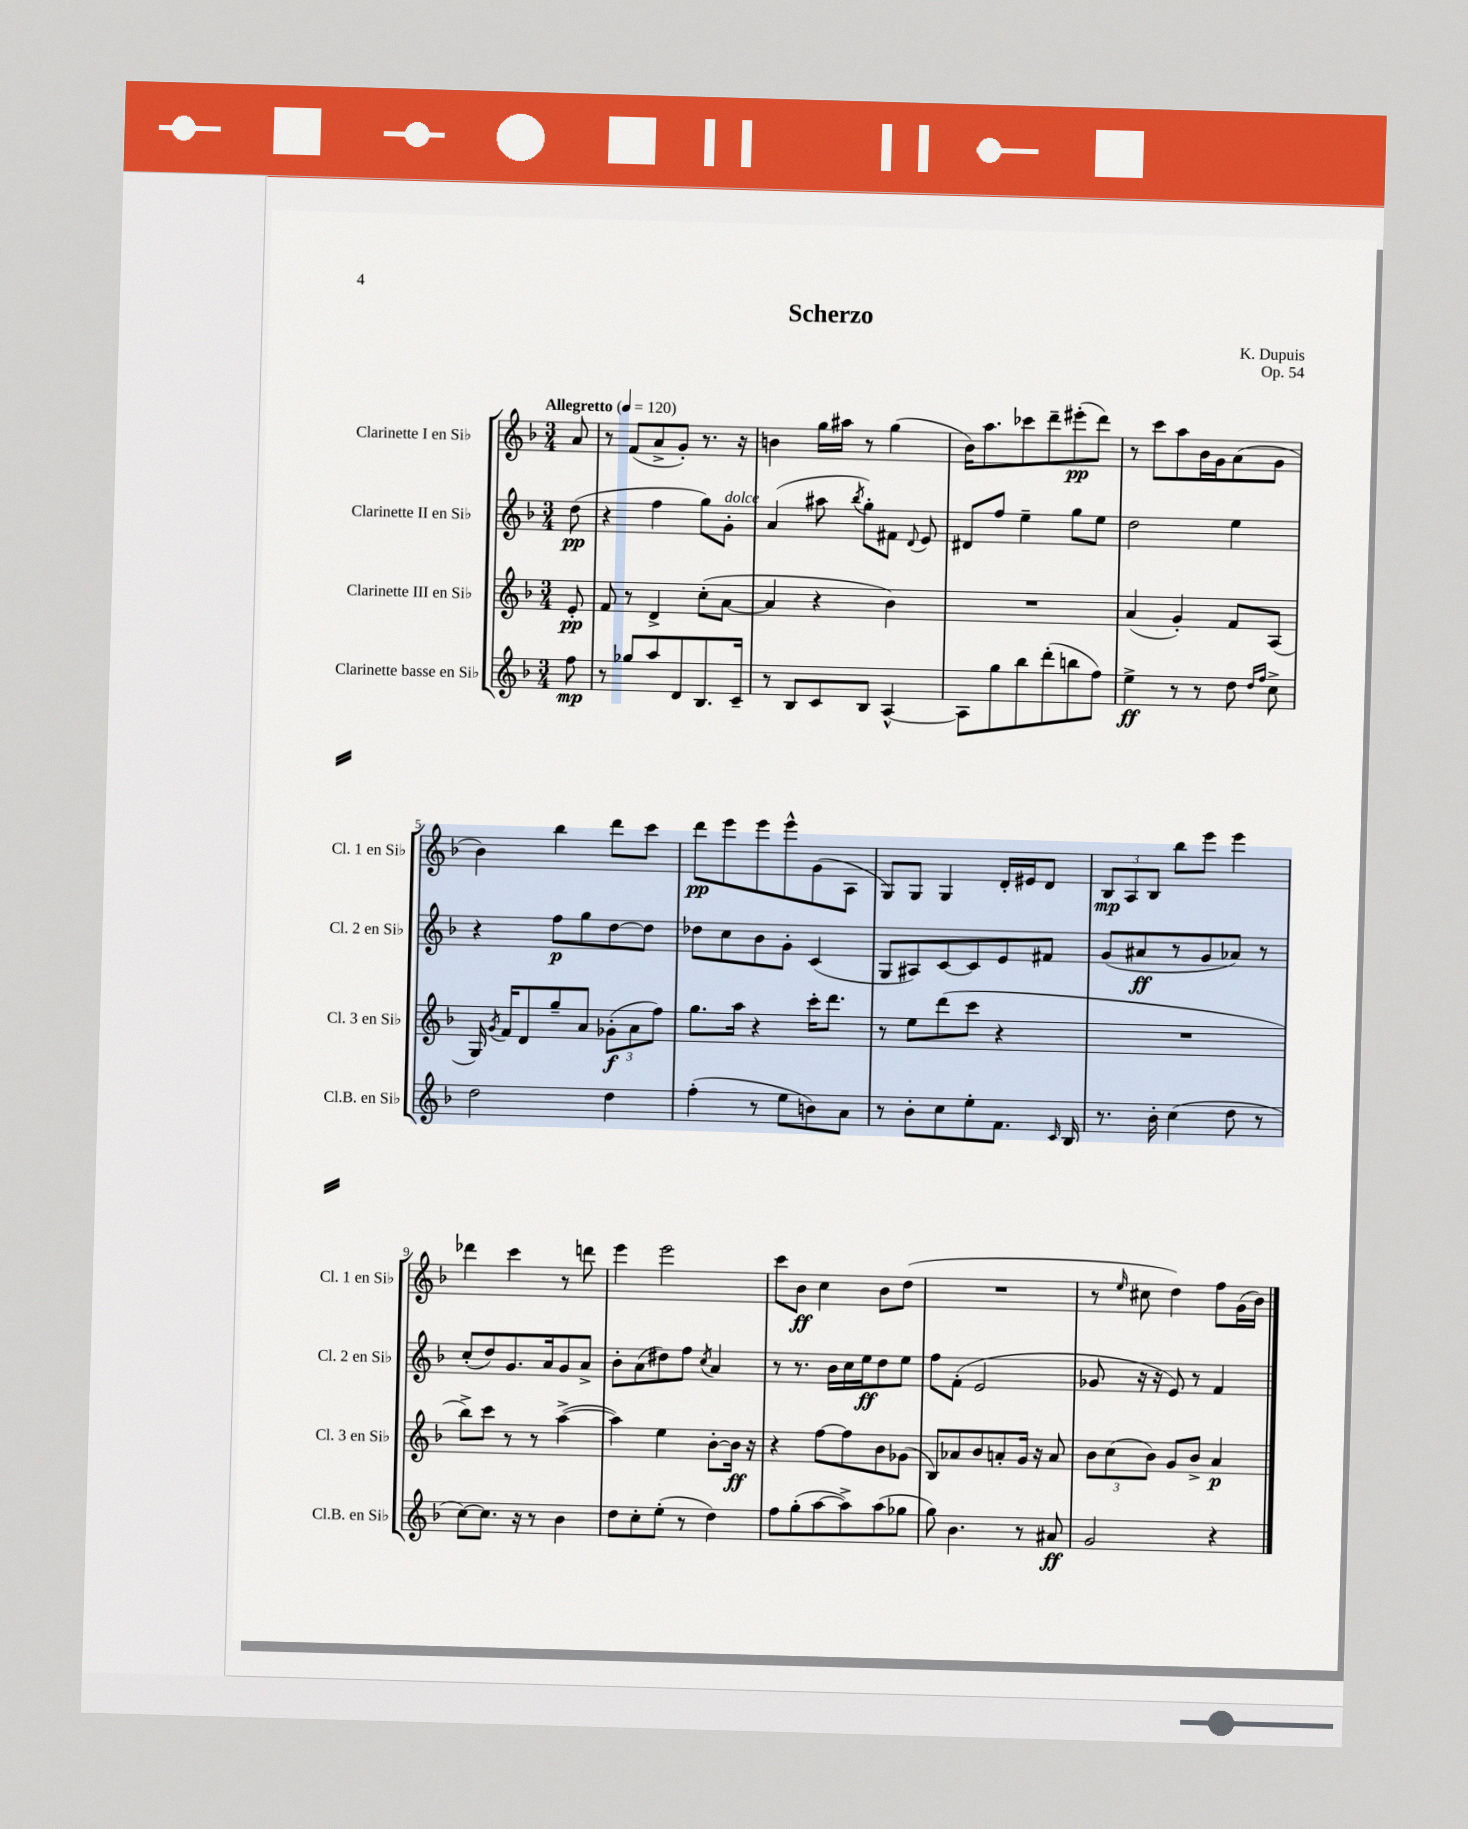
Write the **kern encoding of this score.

**kern	**dynam	**kern	**dynam	**kern	**dynam	**kern	**dynam
*part4	*part4	*part3	*part3	*part2	*part2	*part1	*part1
*staff4	*staff4	*staff3	*staff3	*staff2	*staff2	*staff1	*staff1
*I"Clarinette basse en Si♭	*	*I"Clarinette III en Si♭	*	*I"Clarinette II en Si♭	*	*I"Clarinette I en Si♭	*
*I'Cl.B. en Si♭	*	*I'Cl. 3 en Si♭	*	*I'Cl. 2 en Si♭	*	*I'Cl. 1 en Si♭	*
*clefG2	*	*clefG2	*	*clefG2	*	*clefG2	*
*k[b-]	*	*k[b-]	*	*k[b-]	*	*k[b-]	*
*M3/4	*	*M3/4	*	*M3/4	*	*M3/4	*
*MM120	*	*MM120	*	*MM120	*	*MM120	*
=	=	=	=	=	=	=	=
!	!	!	!	!	!	!LO:TX:a:B:t=Allegretto	!
8ff\	mp	8e'/	pp	(8dd\	pp	8a/	.
=1	=1	=1	=1	=1	=1	=1	=1
8r	.	8f/	.	4r	.	8r	.
8gg-X/L	.	8r	.	.	.	(8f/L	.
8aa/	.	4d^/	.	4ff\	.	8a^/	.
8d/	.	.	.	.	.	8g'/J)	.
8.B-/	.	(8cc'\L	.	8gg\L)	.	8.r	.
!	!	!	!	!LO:TX:a:i:t=dolce	!	!	!
.	.	[8a\J	.	8g'\J	.	.	.
16c~/Jk	.	.	.	.	.	16r	.
=2	=2	=2	=2	=2	=2	=2	=2
8r	.	4a/]	.	(4a/	.	4bn\	.
8B-/L	.	.	.	.	.	.	.
8c/	.	4r	.	8aa#X\	.	16gg\LL	.
.	.	.	.	.	.	16aa#X\JJ	.
.	.	.	.	8qbb-/	.	.	.
8B-/J	.	.	.	8gg'\L)	.	8r	.
[4A^^/	.	4b-\)	.	8f#X\J	.	(4gg\	.
.	.	.	.	8qqd/	.	.	.
.	.	.	.	8e/	.	.	.
=3	=3	=3	=3	=3	=3	=3	=3
8A\L]	.	2.r	.	8d#X/L	.	16b-\KL)	.
.	.	.	.	.	.	8.aa\	.
8gg\	.	.	.	8ff/J	.	.	.
8bb-\	.	.	.	4ee~\	.	8ccc-X\	.
(8ddd'\	.	.	.	.	.	8ddd~\	.
8bbn\	.	.	.	8gg\L	.	(8eee#X'\	pp
8ff\J)	.	.	.	8ee\J	.	8ddd\J)	.
=4	=4	=4	=4	=4	=4	=4	=4
4ee^\	ff	(4a/	.	2dd\	.	8r	.
.	.	.	.	.	.	8ccc\L	.
8r	.	4g'/)	.	.	.	8aa\	.
8r	.	.	.	.	.	16b-\L	.
.	.	.	.	.	.	16g\J	.
8dd\	.	8f/L	.	4ee\	.	(8a\	.
16qqdd/LL	.	.	.	.	.	.	.
16qqff/JJ	.	.	.	.	.	.	.
8cc^\	.	(8A/J	.	.	.	8g\J	.
!!LO:LB:g=z
=5	=5	=5	=5	=5	=5	=5	=5
2dd\	.	16G/)	.	4r	.	4b-\)	.
.	.	8qg/	.	.	.	.	.
.	.	16f/KL	.	.	.	.	.
.	.	8d/	.	.	.	.	.
.	.	8gg~/	.	8ff\L	p	4bb-\	.
.	.	8a/J	.	8gg\	.	.	.
4dd\	.	(12g-X'\L	f	[8dd\	.	8ddd\L	.
.	.	12a\	.	.	.	.	.
.	.	.	.	8dd\J]	.	8ccc\J	.
.	.	12ff\J)	.	.	.	.	.
=6	=6	=6	=6	=6	=6	=6	=6
(4ff'\	.	8.gg\L	.	8dd-X\L	.	8ddd\L	pp
.	.	.	.	8cc\	.	8eee\	.
.	.	16aa\Jk	.	.	.	.	.
8r	.	4r	.	8b-\	.	8eee\	.
8ee\L	.	.	.	8g'\J	.	8eee^^\	.
8bn\)	.	16ccc'\KL	.	(4c/	.	(8g\	.
.	.	8.ddd\J	.	.	.	.	.
8a\J	.	.	.	.	.	8A\J	.
=7	=7	=7	=7	=7	=7	=7	=7
8r	.	8r	.	8G/L	.	8G/L)	.
8b-'\L	.	8ee\L	.	8A#X/)	.	8G/J	.
8cc\	.	(8ddd\	.	[8c/	.	4G/	.
8ee'\	.	8ccc\J	.	8c/]	.	.	.
8.f\J	.	4r	.	8e/	.	16d'/LL	.
.	.	.	.	.	.	16e#X/J	.
.	.	.	.	8f#X/J	.	8d/J	.
16qqc/	.	.	.	.	.	.	.
16B-/	.	.	.	.	.	.	.
=8	=8	=8	=8	=8	=8	=8	=8
8.r	.	2.r	.	(8g/L	.	12B-/L	mp
.	.	.	.	.	.	12A/	.
.	.	.	.	8a#X/	ff	.	.
.	.	.	.	.	.	12B-/J	.
16b-'\	.	.	.	.	.	.	.
(4cc\	.	.	.	8r	.	8bb-\L	.
.	.	.	.	8g/	.	8eee\J	.
8dd\	.	.	.	8a-X/J)	.	4eee\	.
8r	.	.	.	8r	.	.	.
!!LO:LB:g=z
=9	=9	=9	=9	=9	=9	=9	=9
[8cc\L)	.	8bb-^\L)	.	(8cc'/L	.	4ddd-X\	.
8.cc\J]	.	8ccc\J	.	8dd/)	.	.	.
.	.	8r	.	8.g/	.	4ccc\	.
16r	.	.	.	.	.	.	.
8r	.	8r	.	.	.	.	.
.	.	.	.	16a/k	.	.	.
4b-\	.	([4aa^\	.	8g/	.	8r	.
.	.	.	.	8a^/J	.	8dddn\	.
=10	=10	=10	=10	=10	=10	=10	=10
8dd\L	.	4aa\])	.	8b-'\L	.	4eee\	.
8cc'\	.	.	.	(8a\	.	.	.
(8ee'\J	.	4ee\	.	8dd#X\)	.	2eee\	.
8r	.	.	.	8ff\J	.	.	.
.	.	.	.	8qcc/	.	.	.
4dd\)	.	[8b-'\L	.	4a/	.	.	.
.	.	16b-\Jk]	ff	.	.	.	.
.	.	16r	.	.	.	.	.
=11	=11	=11	=11	=11	=11	=11	=11
8ff\L	.	4r	.	8r	.	8ccc\L	.
(8gg'\	.	.	.	8.r	.	8b-\J	ff
[8aa\	.	[8ff\L	.	.	.	4cc\	.
.	.	.	.	16b-\LL	.	.	.
8aa^\])	.	8ff\]	.	16cc\	.	.	.
.	.	.	.	16ee\J	ff	.	.
(8aa\	.	8b-\	.	8dd\	.	8b-\L	.
8gg-X\J	.	(8g-X\J	.	8ee\J	.	(8dd\J	.
=12	=12	=12	=12	=12	=12	=12	=12
8gg\)	.	8B-/L)	.	8ff\L	.	2.r	.
4.b-\	.	8a-X/	.	(8f'\J	.	.	.
.	.	8b-/	.	2e/	.	.	.
.	.	8an'/	.	.	.	.	.
8r	.	16g/Jk	.	.	.	.	.
.	.	16r	.	.	.	.	.
8a#X/	ff	8a/	.	.	.	.	.
=13	=13	=13	=13	=13	=13	=13	=13
2g/	.	12b-\L	.	8g-X/	.	8r	.
.	.	(12cc\	.	.	.	.	.
.	.	.	.	.	.	16qqee/	.
.	.	.	.	16r	.	8cc#X\	.
.	.	12b-\J)	.	.	.	.	.
.	.	.	.	16r	.	.	.
.	.	8g/L	.	8e/)	.	4dd\)	.
.	.	8b-^/J	.	8r	.	.	.
4r	.	4a/	p	4f/	.	8ff\L	.
.	.	.	.	.	.	(16g\L	.
.	.	.	.	.	.	16b-\JJ)	.
==	==	==	==	==	==	==	==
*-	*-	*-	*-	*-	*-	*-	*-
